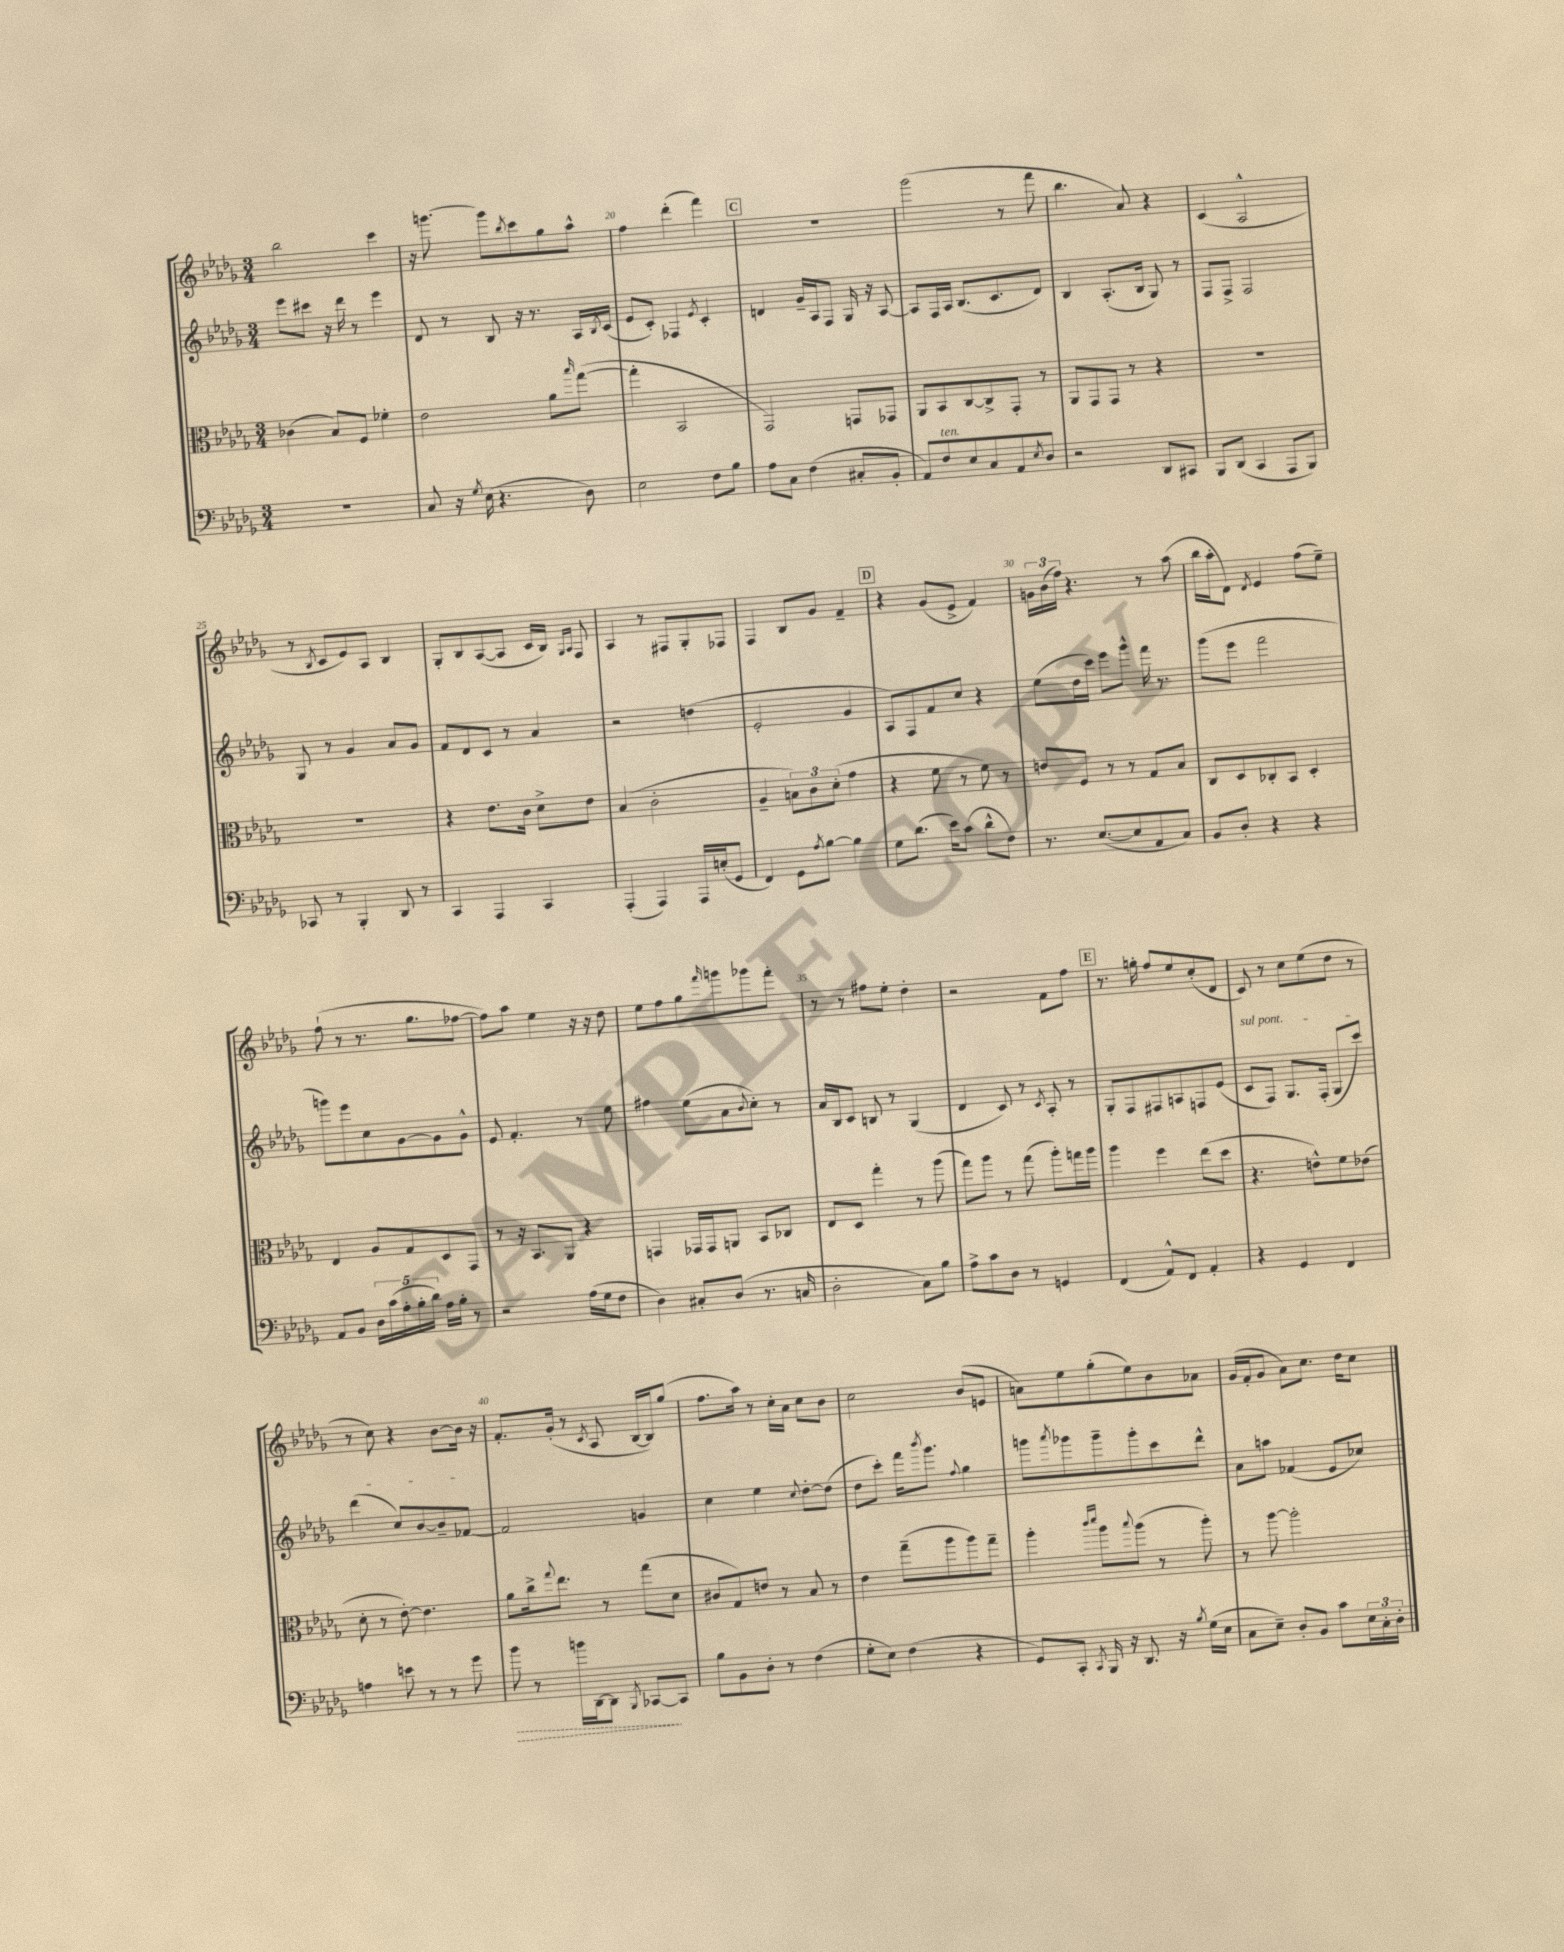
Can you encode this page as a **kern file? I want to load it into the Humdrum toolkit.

**kern	**dynam	**kern	**kern	**kern
*part4	*part4	*part3	*part2	*part1
*staff4	*staff4	*staff3	*staff2	*staff1
*clefF4	*	*clefC3	*clefG2	*clefG2
*k[b-e-a-d-g-]	*	*k[b-e-a-d-g-]	*k[b-e-a-d-g-]	*k[b-e-a-d-g-]
*M3/4	*	*M3/4	*M3/4	*M3/4
=18	=18	=18	=18	=18
2.r	.	(4c-X\	8eee-\L	2bb-\
.	.	.	8ccc#X\J	.
.	.	8B-/L)	16r	.
.	.	.	16ddd-\	.
.	.	8F/J	8r	.
.	.	4f-X'\	4eee-\	4ccc\
=19	=19	=19	=19	=19
8C/	.	2e-\	8d-/	16r
.	.	.	.	[8.gggn\
16r	.	.	8r	.
8qG-/	.	.	.	.
(16E-\	.	.	.	.
4.r	.	.	8B-/	8ggg\L]
.	.	.	.	8qbb-/
.	.	.	16r	8ccc\
.	.	.	8.r	.
.	.	8a-\L	.	8gg-\
.	.	16qqbb-/	.	.
8D-\)	.	([8gg-\J	16A-/LL	8aa-^^\J
.	.	.	8qB-/	.
.	.	.	(16c/JJ	.
=20	=20	=20	=20	=20
2E-\	.	4gg-'\]	8e-/L	4ff\
.	.	.	8c'/J)	.
.	.	2BB-/	4F-X/	(4ddd-'\
.	.	.	8qe-/	.
8F\L	.	.	4c'/	4fff\)
8B-\J	.	.	.	.
!!LO:REH:place=s1:t=C
=21	=21	=21	=21	=21
8A-\L	.	2GG-/)	4dn/	2.r
8C\J	.	.	.	.
(4F\	.	.	16g-~/LL	.
.	.	.	16A-/J	.
.	.	.	8F/J	.
8C#X'/L	.	8GGn/L	16G-/	.
.	.	.	16r	.
8BB-'/J	.	8GG-X/J	[8A-/	.
=22	=22	=22	=22	=22
8AA-/L)	.	8AA-/L	8A-/L]	(2ggg-\
!LO:TX:a:i:t=ten.	!	!	!	!
8F/	.	8BB-/	16F/L	.
.	.	.	16A-/JJ	.
8E-/	.	[8C/	(8.B-/L	.
8C/	.	8C^/]	.	.
.	.	.	8.c/	.
8AA-/	.	8GG-'/J	.	8r
8qE-/	.	.	.	.
8D-/J	.	8r	8d-/J)	8fff\
=23	=23	=23	=23	=23
2r	.	8AA-/L	4B-/	4.bb-\
.	.	8GG-/	.	.
.	.	8GG-/J	(8.A-'/L	.
.	.	8r	.	8a-/)
.	.	.	16B-/Jk	.
8DD-/L	.	4r	8G-/)	4r
8CC#X/J	.	.	8r	.
=24	=24	=24	=24	=24
8BBB-/L	.	2.r	8F/L	(4c/
(8DD-/J	.	.	8F^/J	.
4CC/	.	.	2F/	2A-^^/
8AAA-/L	.	.	.	.
8BBB-/J)	.	.	.	.
!!LO:LB:g=z
=25	=25	=25	=25	=25
8CC-X/	.	2.r	8G-/	8r
.	.	.	.	8qB-/
8r	.	.	8r	8c/L
4BBB-'/	.	.	4g-/	8e-/)
.	.	.	.	8A-/J
8DD-/	.	.	8a-/L	4B-/
8r	.	.	8g-/J	.
=26	=26	=26	=26	=26
4CC/	.	4r	8f/L	8G-'/L
.	.	.	8d-/	8B-/
4AAA-/	.	8.e-\L	8c/J	([8A-/
.	.	.	8r	8A-/J]
.	.	16c\Jk	.	.
4CC/	.	8d-^\L	4a-/	16c/LL
.	.	.	.	16B-/JJ)
.	.	.	.	16qqG-/LL
.	.	.	.	16qqA-/JJ
.	.	8e-\J	.	8F/
=27	=27	=27	=27	=27
(4AAA-'/	.	(4B-/	2r	4A-/
4AAA-/)	.	2c'\	.	8r
.	.	.	.	8F#X/L
16AAA-/LL	.	.	(4ddn\	8G-'/
(16En'/J	.	.	.	.
8GG-/J	.	.	.	8F-X/J
=28	=28	=28	=28	=28
4FF/)	.	4A-~/	2e-'/	4F/
8GG-\L	.	12Bn\L)	.	8B-/L
.	.	12c\	.	.
8qA-/	.	.	.	.
[8B-\J	.	.	.	8g-/J
.	.	(12d-'\J	.	.
4B-\]	.	4g-\	4g-/	4f~/
!!LO:REH:place=s1:t=D
=29	=29	=29	=29	=29
8G-\L	.	4r	8A-/L)	4r
(8.d-\J	.	.	8F/	.
.	.	8f\	8f/	(8g-/L
16e-\KL)	.	.	.	.
(8c\J	.	8r	8cc/J	8e-^/J
8d-^^\L	.	8f\)	4r	4f/)
8F\J)	.	8r	.	.
=30	=30	=30	=30	=30
8.r	.	8en/L	(8ee-\L	24gn\LL
.	.	.	.	(24b-\
.	.	.	.	24ff\JJ)
.	.	8F/J	16dd-\L	4.r
([8.E-/L	.	.	16ccc\JJ)	.
.	.	8r	8eee-\L	.
8E-/]	.	8r	8ggg-^^\J	.
8AA-/	.	8G-/L	16fff\	8r
.	.	.	8.r	.
8C/J)	.	8B-/J	.	(8aa-\
=31	=31	=31	=31	=31
8BB-/L	.	8C/L	(8ggg-\L	16bb-\LL
.	.	.	.	16aa-'\J
8D-'/J	.	8D-/	8eee-\J	8d-\J)
.	.	.	.	8qd-/
4r	.	8C-X'/	2fff\	4e-/
.	.	8BB-/J	.	.
4r	.	4D-'/	.	(8ff\L
.	.	.	.	8ee-~\J)
!!LO:LB:g=z
=32	=32	=32	=32	=32
8AA-/L	.	4E-/	8gggn\L)	(8ff`\
8BB-/J	.	.	8eee-\	8r
20D-\LL	.	8A-/L	8cc\	8.r
(20c\	.	.	.	.
20A-'\	.	.	.	.
.	.	8G-/	[8g-\	.
20B-'\	.	.	.	.
.	.	.	.	8.gg-\L
20d-\JJ)	.	.	.	.
16A-\LL	.	8D-/	8g-\]	.
16B-'\JJ	.	.	.	.
8r	.	8GG-/J	8g-^^\J	[8ff-X\J
=33	=33	=33	=33	=33
2r	.	8r	8e-/	8ff-\L])
.	.	16r	4.f'/	8aa-\J
.	.	8.BB-/L	.	.
.	.	.	.	4ee-\
.	.	8AA-/J	.	.
(16A-\LL	.	4r	8r	16r
16G-\J	.	.	.	16r
8F\J	.	.	8ee-\	8dd-\
=34	=34	=34	=34	=34
4D-\)	.	4GGn/	4ff#X\	8ee-\L
.	.	.	.	8ff\
8C#X'/L	.	16GG-X/LL	(8ee-\L	8gg-\
.	.	16GG-/J	.	.
.	.	.	.	16qqfff/
(8D-/J	.	8AAn/J	8a-\	8gggn\
.	.	.	8qqb-/	.
8.r	.	8BB-/L	8cc'\J)	8ggg-X\
.	.	8C-X/J	8r	8fff'\J
16Cn/	.	.	.	.
=35	=35	=35	=35	=35
2D-'\	.	8E-/L	16a-/LL	8r
.	.	.	16B-/J	.
.	.	8D-/J	8c/J	8r
.	.	4gg-'\	8Bn/	8ff#X\L
.	.	.	8r	8ee-'\J
8C\L)	.	8r	(4G-/	4dd-'\
8B-\J	.	(8aa-\	.	.
=36	=36	=36	=36	=36
8A-^\L	.	8gg-\L)	4d-/	2r
8c\	.	8aa-\J	.	.
8D-\J	.	8r	8c/)	.
8r	.	(8gg-\	8r	.
.	.	.	8qc/	.
4GGn/	.	8aa-'\L)	8A-'/	8f\L
.	.	16ggn\L	8r	8ff\J
.	.	16aa-\JJ	.	.
!!LO:REH:place=s1:t=E
=37	=37	=37	=37	=37
(4FF/	.	4aa-\	8G-'/L	8.r
.	.	.	8F/	.
.	.	.	.	16ggn'\
8AA-^^/L)	.	4ff\	8F#X/	8ff/L
8FF/J	.	.	8An/	8ee-/
4AA-'/	.	(8ee-\L	8Fn/	(8cc'/
.	.	8dd-\J	(8e-/J	8d-/J
=38	=38	=38	=38	=38
!	!	!	!LO:TX:a:i:t=sul pont.	!
4r	.	4.r	8c/L	8c/)
.	.	.	8F/J)	8r
4GG-/	.	.	8.G-/L	8cc\L
.	.	8en^^\L)	.	(8ee-\
.	.	.	(16F'/Jk	.
4FF/	.	8f\	8G-/L	8dd-\J
.	.	(8e-X\J	8ccc/J)	8r
!!LO:LB:g=z
=39	=39	=39	=39	=39
4An\	.	8d-'\	(4ddd-\	8r
.	.	8r	.	8cc\)
8en\	.	[8e-'\)	8cc/L)	4r
8r	.	4.e-\]	[8b-/	.
8r	.	.	8b-~/]	[8b-\L
8g-\	.	.	[8f-X/J	16b-\Jk]
.	.	.	.	16r
=40	=40	=40	=40	=40
!	!LO:HP:b	!	!	!
8b-\	>	8a-\L	2f-/]	8.f'/L
8r	.	16cc^\k	.	.
.	.	8qqgg-/	.	.
.	.	8.ee-\J	.	(16g-'/Jk
16bn\LL	.	.	.	8r
[16DD-\J	.	.	.	.
.	.	.	.	8qc/
8DD-\J]	.	8r	.	8A-/
8qBBB-/	.	.	.	.
[8CC-X/L	.	(8gg-\L	4gn/	[16B-/LL
.	.	.	.	16B-/J])
8CC-/J]	]	8d-\J	.	(8gg-/J
=41	=41	=41	=41	=41
8B-\L	.	8c#X/L	4cc\	8.ff\L
8BB-\	.	8G-/)	.	.
.	.	.	.	16aa-\Jk)
8D-'\J	.	8en/J	4ee-\	8r
8r	.	8r	.	16cc'\LL
.	.	.	.	16a-\JJ
.	.	.	8qqcc/	.
(4F\	.	8B-/	[8dd-'\L	8cc\L
.	.	8r	(8dd-\J]	8b-\J
=42	=42	=42	=42	=42
8G-'\L	.	4e-\	8dd-\L	2cc\
8E-\J)	.	.	8ccc'\J)	.
(4F\	.	(8gg-~\L	16fff\KL	.
.	.	.	8qbbb-/	.
.	.	.	8.ggg-\J	.
.	.	8aa-\	.	.
.	.	.	8qqff/	.
4r	.	8aa-\)	4gg-\	(8b-/L
.	.	8gg-~\J	.	8en/J
=43	=43	=43	=43	=43
8GG-/L)	.	4aa-'\	8gggn\L	8an\L)
.	.	.	8qaaa-/	.
8CC'/J	.	.	8ggg-X\	8ee-\
.	.	16qqccc/LL	.	.
8qCC/	.	16qqddd-/JJ	.	.
16BBB-/	.	8aa-\L	8ggg-~\	(8gg-'\
16r	.	.	.	.
.	.	8qqbb-/	.	.
8.DD-/	.	(8aa-\J	8ggg-'\	8ee-\)
.	.	8r	8ccc\	8b-\
16r	.	.	.	.
8qB-/	.	.	.	.
(16G-\LL	.	8aa-'\)	8ddd-^^\J	8a-X\J
16E-\JJ	.	.	.	.
=44	=44	=44	=44	=44
8C\L	.	8r	8a-\L	(16g-/LL
.	.	.	.	16f'/J
8E-~\J)	.	[8aa-\	8aan\J	8g-/J
8D-'/L	.	2aa-'\]	(4f-X/	8a-\L)
8BB-/J	.	.	.	8.cc\J
8c\L	.	.	8e-/L	.
.	.	.	.	16dd-\KL
24E-\L	.	.	8cc-X/J)	8cc\J
24C'\	.	.	.	.
24D-'\JJ	.	.	.	.
==	==	==	==	==
*-	*-	*-	*-	*-
